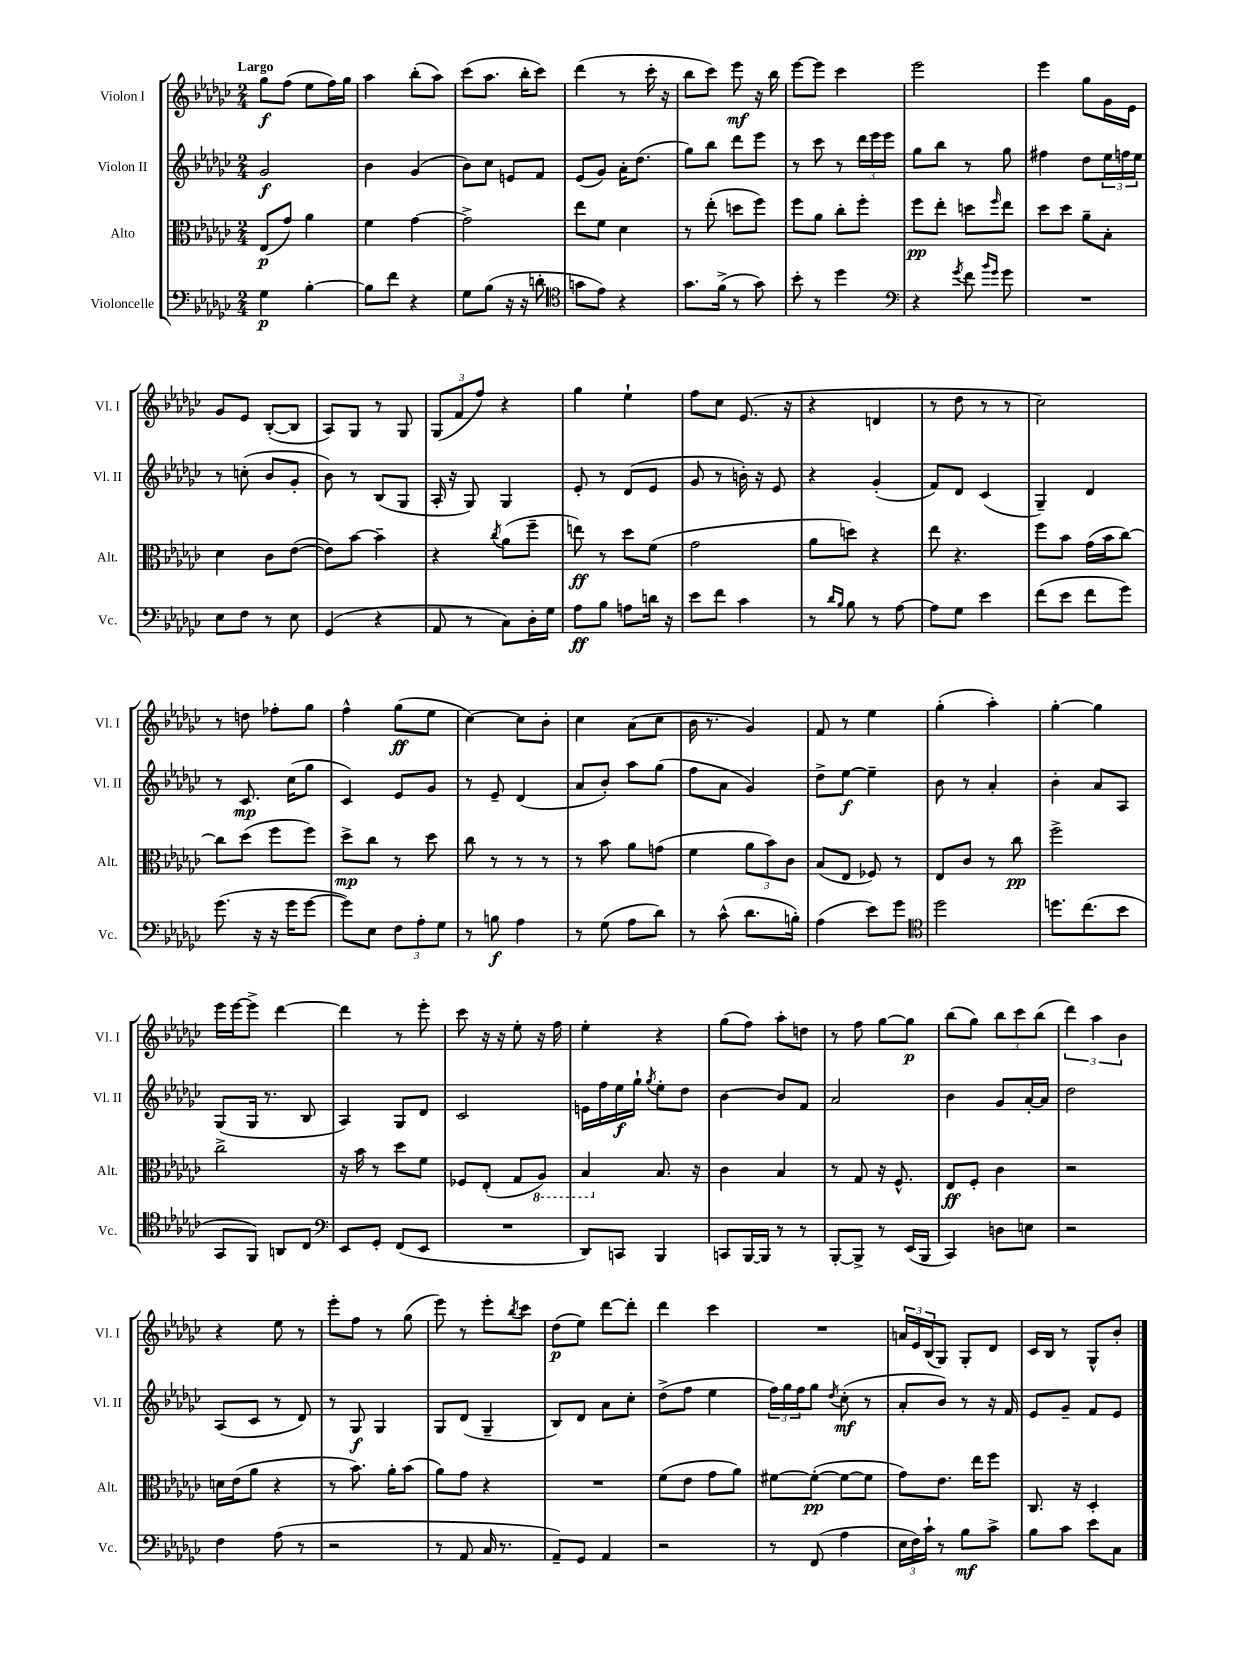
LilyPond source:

<<
\new StaffGroup <<
\new Staff = "s0" \with { instrumentName = "Violon I" shortInstrumentName = "Vl. I" } {
    \clef treble \key ges \major \numericTimeSignature \time 2/4 \tempo "Largo"
    ges''8\f f''8( ees''8 f''16) ges''16 |
    aes''4 bes''8-.( aes''8) |
    ces'''8( aes''8. bes''16-. ces'''8) |
    des'''4( r8 ces'''16-. r16 |
    bes''8 ces'''8) ees'''8\mf r16 bes''16 |
    ees'''8~ ees'''8 ces'''4 |
    ees'''2 |
    ees'''4 ges''8 ges'16 ees'16 |
    ges'8 ees'8 bes8~-.( bes8 |
    aes8) ges8 r8 ges8 |
    \tuplet 3/2 { ges8( f'8 f''8) } r4 |
    ges''4 ees''4-! |
    f''8 ces''8 ees'8.( r16 |
    r4 d'4 |
    r8 des''8 r8 r8 |
    ces''2) |
    r8 d''8 fes''8-. ges''8 |
    f''4-^ ges''8\ff( ees''8 |
    ces''4~) ces''8 bes'8-. |
    ces''4 aes'8( ces''8 |
    bes'16 r8. ges'4) |
    f'8 r8 ees''4 |
    ges''4-.( aes''4-.) |
    ges''4~-. ges''4 |
    ees'''16 ees'''16~ ees'''8-> des'''4~ |
    des'''4 r8 ees'''8-. |
    ces'''8 r16 r16 ees''8-. r16 f''16 |
    ees''4-. r4 |
    ges''8( f''8) aes''8-. d''8 |
    r8 f''8 ges''8~ ges''8\p |
    bes''8( ges''8) \tuplet 3/2 { bes''8 ces'''8 bes''8( } |
    \tuplet 3/2 { des'''4) aes''4 bes'4 } |
    r4 ees''8 r8 |
    ees'''8-. f''8 r8 ges''8( |
    ees'''8) r8 ees'''8-. \acciaccatura { bes''8 } ces'''8 |
    des''8\p( ees''8) des'''8~ des'''8-. |
    des'''4 ces'''4 |
    R2 |
    \tuplet 3/2 { a'16 ees'16 bes16( } ges8) ges8-. des'8 |
    ces'16 bes16 r8 ges8-^ bes'8-. \bar "|." |
}
\new Staff = "s1" \with { instrumentName = "Violon II" shortInstrumentName = "Vl. II" } {
    \clef treble \key ges \major \numericTimeSignature \time 2/4
    ges'2\f |
    bes'4 ges'4( |
    bes'8) ces''8 e'8 f'8 |
    ees'8( ges'8) aes'16-. des''8.( |
    ges''8) bes''8 des'''8 ees'''8 |
    r8 ces'''8 r8 \tuplet 3/2 { des'''16 ees'''16 ees'''16 } |
    ges''8 bes''8 r8 ges''8 |
    fis''4 des''8 \tuplet 3/2 { ees''16 f''16 ees''16 } |
    r8 c''8-.( bes'8 ges'8-. |
    bes'8) r8 bes8( ges8 |
    aes16-. r16 ges8) ges4 |
    ees'8-. r8 des'8( ees'8 |
    ges'8 r8 b'16-.) r16 ees'8 |
    r4 ges'4-.( |
    f'8) des'8 ces'4( |
    ges4--) des'4 |
    r8 ces'8.\mp ces''16( ges''8 |
    ces'4) ees'8 ges'8 |
    r8 ees'8-- des'4( |
    aes'8 bes'8-.) aes''8 ges''8( |
    f''8 aes'8 ges'4) |
    des''8-> ees''8~\f ees''4-- |
    bes'8 r8 aes'4-. |
    bes'4-. aes'8 aes8 |
    ges8( ges16 r8. bes8 |
    aes4) ges8 des'8 |
    ces'2 |
    e'16 f''16 ees''16\f ges''16-! \acciaccatura { ges''8 } ees''8-. des''8 |
    bes'4~ bes'8 f'8 |
    aes'2 |
    bes'4 ges'8 aes'16~-. aes'16 |
    des''2 |
    aes8( ces'8 r8 des'8) |
    r8 ges8\f ges4 |
    ges8 des'8( ges4-- |
    bes8) des'8 aes'8 ces''8-. |
    des''8->( f''8 ees''4 |
    \tuplet 3/2 { f''16) ges''16 f''16 } ges''8 \acciaccatura { des''8 } ces''8-.\mf( r8 |
    aes'8-. bes'8) r8 r16 f'16 |
    ees'8 ges'8-- f'8 ees'8 \bar "|." |
}
\new Staff = "s2" \with { instrumentName = "Alto" shortInstrumentName = "Alt." } {
    \clef alto \key ges \major \numericTimeSignature \time 2/4
    ees8\p( ges'8) aes'4 |
    f'4 ges'4~ |
    ges'2-> |
    ees''8 f'8 des'4 |
    r8 ees''8-.( d''8 f''8) |
    f''8 aes'8 ces''8-. f''8-. |
    f''8\pp ees''8-. d''8 \grace { f''16 } ees''8 |
    des''8 des''8 aes'8-- bes8-. |
    des'4 ces'8 ees'8~( |
    ees'8) bes'8~ bes'4-- |
    r4 \acciaccatura { ces''8 } aes'8( f''8-- |
    e''8\ff) r8 des''8 f'8( |
    ges'2 |
    aes'8 d''8) r4 |
    ees''8 r4. |
    f''8 bes'8 ges'16( bes'16 ces''8~) |
    ces''8 des''8( f''8 f''8) |
    des''8->\mp ces''8 r8 des''8 |
    ces''8 r8 r8 r8 |
    r8 bes'8 aes'8 g'8( |
    f'4 \tuplet 3/2 { aes'8 bes'8) ces'8 } |
    bes8( ees8 fes8) r8 |
    ees8 ces'8 r8 ces''8\pp |
    f''2-> |
    ces''2-> |
    r16 bes'16 r8 des''8 f'8 |
    fes8 ees8-.( ges8 \ottava #-1 aes,8) |
    bes,4 \ottava #0 bes8. r16 |
    ces'4 bes4 |
    r8 ges8 r16 f8.-^ |
    ees8\ff f8-. ces'4 |
    r2 |
    d'16 ees'16( aes'8 r4 |
    r8 bes'8.) aes'16-. bes'8( |
    aes'8) ges'8 r4 |
    R2 |
    f'8( ees'8 ges'8 aes'8) |
    fis'8~ fis'8~-.\pp( fis'8~ fis'8 |
    ges'8) ees'8. ees''16 f''8 |
    ces8. r16 des4-. \bar "|." |
}
\new Staff = "s3" \with { instrumentName = "Violoncelle" shortInstrumentName = "Vc." } {
    \clef bass \key ges \major \numericTimeSignature \time 2/4
    ges4\p bes4~-. |
    bes8 f'8 r4 |
    ges8 bes8( r16 r16 d'8-. |
    \clef tenor g'8 ees'8) r4 |
    ges'8. f'16->( r8 ges'8) |
    bes'8-. r8 des''4 |
    \clef bass r4 \acciaccatura { ges'8 } f'8 \grace { bes'16 ges'16 } ges'8 |
    R2 |
    ees8 f8 r8 ees8 |
    ges,4( r4 |
    aes,8 r8 ces8) des16-. ges16 |
    aes8\ff bes8 a8 d'16 r16 |
    ees'8 f'8 ces'4 |
    r8 \grace { des'16 bes16 } bes8 r8 aes8~ |
    aes8 ges8 ees'4 |
    f'8( ees'8 f'8 ges'8) |
    ges'8.( r16 r16 ges'16 ges'8~ |
    ges'8) ees8 \tuplet 3/2 { f8 aes8-. ges8 } |
    r8 b8\f aes4 |
    r8 ges8( aes8 des'8) |
    r8 ces'8-^( des'8. b16-.) |
    aes4( ees'8) ges'8 |
    \clef tenor des''2 |
    d''8. ces''8.( bes'8 |
    ges,8 f,8) a,8 ces8 |
    \clef bass ees,8 ges,8-. f,8( ees,8 |
    R2 |
    des,8) c,8 bes,,4 |
    c,8 bes,,16~ bes,,16 r8 r8 |
    bes,,8~-. bes,,8-> r8 ees,16( bes,,16 |
    ces,4) d8 e8 |
    r2 |
    f4 aes8( r8 |
    r2 |
    r8 aes,8 ces16 r8. |
    aes,8--) ges,8 aes,4 |
    r2 |
    r8 f,8( aes4 |
    \tuplet 3/2 { ees16 f16) ces'16-! } r8 bes8\mf ces'8-> |
    bes8 ces'8 ees'8 ces8 \bar "|." |
}
>>
>>
\layout { \context { \Score \remove "Bar_number_engraver" } }
